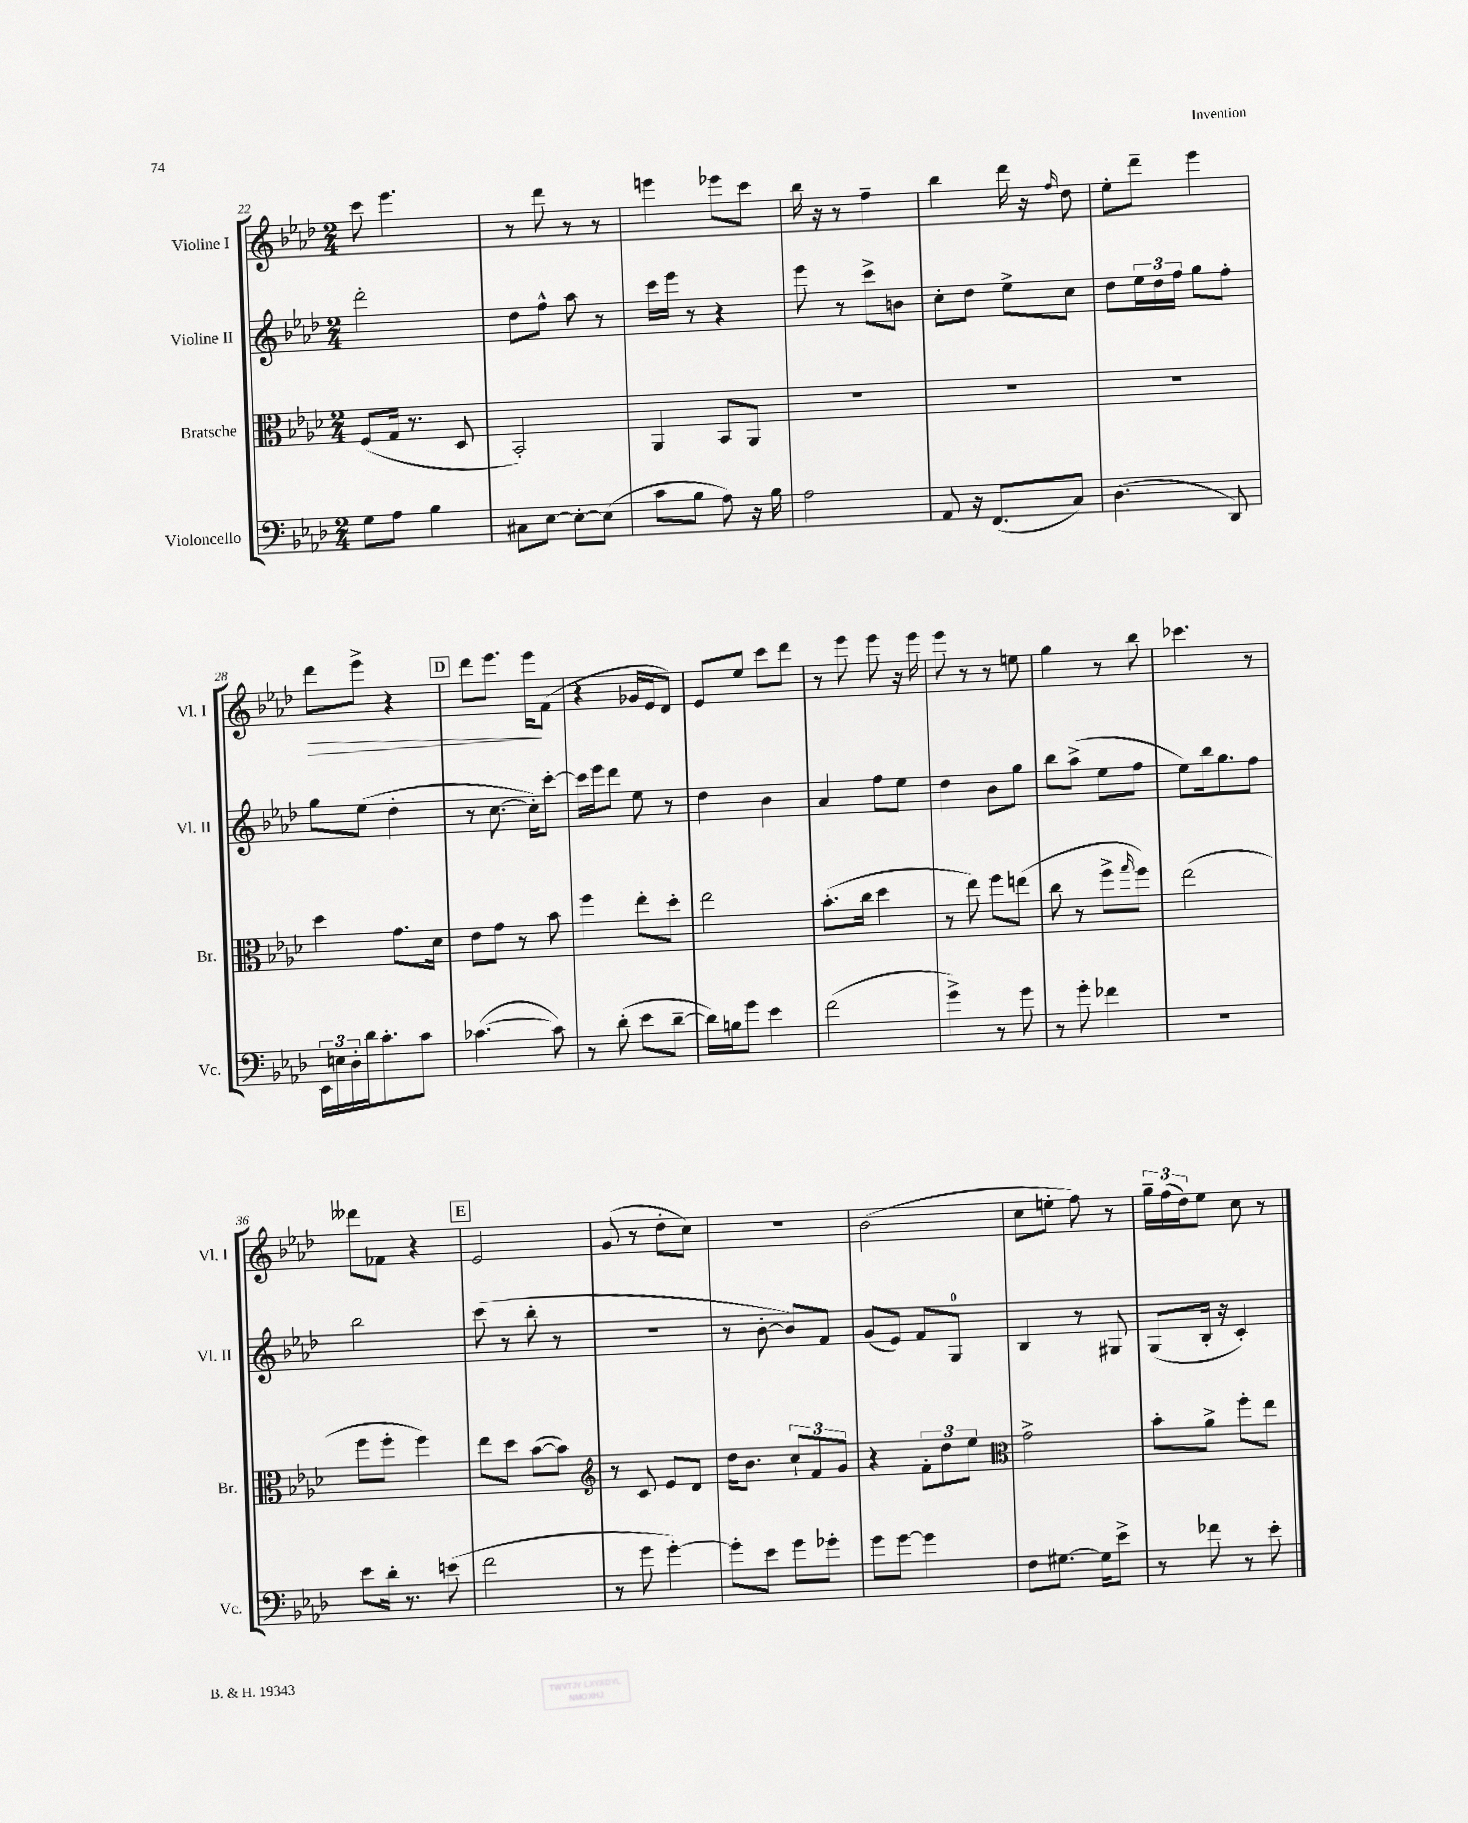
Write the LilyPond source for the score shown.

<<
\new StaffGroup <<
\new Staff = "s0" \with { instrumentName = "Violine I" shortInstrumentName = "Vl. I" } {
    \clef treble \key aes \major \numericTimeSignature \time 2/4
    c'''8 ees'''4. |
    r8 des'''8 r8 r8 |
    e'''4 ees'''8 c'''8 |
    bes''16 r16 r8 f''4-- |
    bes''4 des'''16 r16 \grace { f''16 } des''8 |
    ees''8-. des'''8-- ees'''4 |
    des'''8\> ees'''8-> r4 |
    \mark \markup { \box "D" } des'''8 ees'''8. ees'''16\! f'8( |
    r4 ges'16 ees'16 des'8) |
    ees'8 ees''8 c'''8 des'''8 |
    r8 ees'''8 ees'''8 r16 ees'''16 |
    ees'''8 r8 r8 e''8 |
    g''4 r8 bes''8 |
    ces'''4. r8 |
    deses'''8 fes'8 r4 |
    \mark \markup { \box "E" } ees'2 |
    g'8( r8 des''8-. c''8) |
    r2 |
    bes'2( |
    c''8 e''8-. f''8) r8 |
    \tuplet 3/2 { g''16-- f''16( des''16) } ees''8 c''8 r8 \bar "|." |
}
\new Staff = "s1" \with { instrumentName = "Violine II" shortInstrumentName = "Vl. II" } {
    \clef treble \key aes \major \numericTimeSignature \time 2/4
    des'''2-. |
    des''8 f''8-^ aes''8 r8 |
    c'''16 ees'''16 r8 r4 |
    ees'''8 r8 c'''8-> b'8 |
    c''8-. des''8 ees''8-> c''8 |
    des''8 \tuplet 3/2 { ees''16 des''16 f''16 } g''8 f''8-. |
    g''8 ees''8( des''4-. |
    \mark \markup { \box "D" } r8 c''8.~ c''16-.) c'''8~-. |
    c'''16 ees'''16 des'''8 ees''8 r8 |
    des''4 bes'4 |
    aes'4 f''8 ees''8 |
    des''4 bes'8 g''8 |
    bes''8 aes''8->( ees''8 f''8 |
    ees''8) bes''16 g''8. f''8 |
    bes''2 |
    \mark \markup { \box "E" } c'''8( r8 bes''8-. r8 |
    R2 |
    r8 bes'8~-. bes'8) f'8 |
    g'8( ees'8) f'8 g8-0 |
    bes4 r8 gis8 |
    g8( bes16-. r16 c'4-.) \bar "|." |
}
\new Staff = "s2" \with { instrumentName = "Bratsche" shortInstrumentName = "Br." } {
    \clef alto \key aes \major \numericTimeSignature \time 2/4
    f8( g16 r8. des8 |
    bes,2-.) |
    aes,4 bes,8 aes,8 |
    R2 |
    R2 |
    R2 |
    des''4 g'8. des'16 |
    \mark \markup { \box "D" } ees'8 g'8 r8 bes'8 |
    f''4 ees''8-. des''8-. |
    ees''2 |
    bes'8.-.( c''16 des''4 |
    r8 ees''8) f''8 e''8( |
    c''8 r8 f''8-> \grace { g''16 } f''8) |
    ees''2( |
    f''8 f''8-. f''4) |
    \mark \markup { \box "E" } ees''8 des''8 bes'8~( bes'8) |
    \clef treble r8 c'8 ees'8 des'8 |
    des''16 bes'8. \tuplet 3/2 { c''8-! f'8 g'8 } |
    r4 \tuplet 3/2 { f'8-. des''8 ees''8 } |
    \clef alto g'2-> |
    bes'8-. aes'8-> f''8-. ees''8 \bar "|." |
}
\new Staff = "s3" \with { instrumentName = "Violoncello" shortInstrumentName = "Vc." } {
    \clef bass \key aes \major \numericTimeSignature \time 2/4
    g8 aes8 bes4 |
    cis8 ees8~ ees8~-. ees8( |
    c'8 bes8 aes8) r16 bes16 |
    aes2 |
    aes,8 r16 f,8.( c8) |
    des4.( des,8) |
    \tuplet 3/2 { ees,16 e16 des16-. } des'16 c'8.-. c'8 |
    \mark \markup { \box "D" } ces'4.~( ces'8) |
    r8 des'8-.( ees'8 des'8~-- |
    des'16) b16 g'8 ees'4 |
    f'2( |
    g'4->) r8 g'8 |
    r8 g'8-. fes'4 |
    R2 |
    ees'8 des'16-. r8. e'8( |
    \mark \markup { \box "E" } f'2 |
    r8 g'8 g'4~-.) |
    g'8-. ees'8 g'8 ges'8-. |
    g'8 g'8~ g'4 |
    f8 gis8.~ gis16 ees'8-> |
    r8 fes'8 r8 ees'8-. \bar "|." |
}
>>
>>
\layout { \context { \Score currentBarNumber = #22 } }
